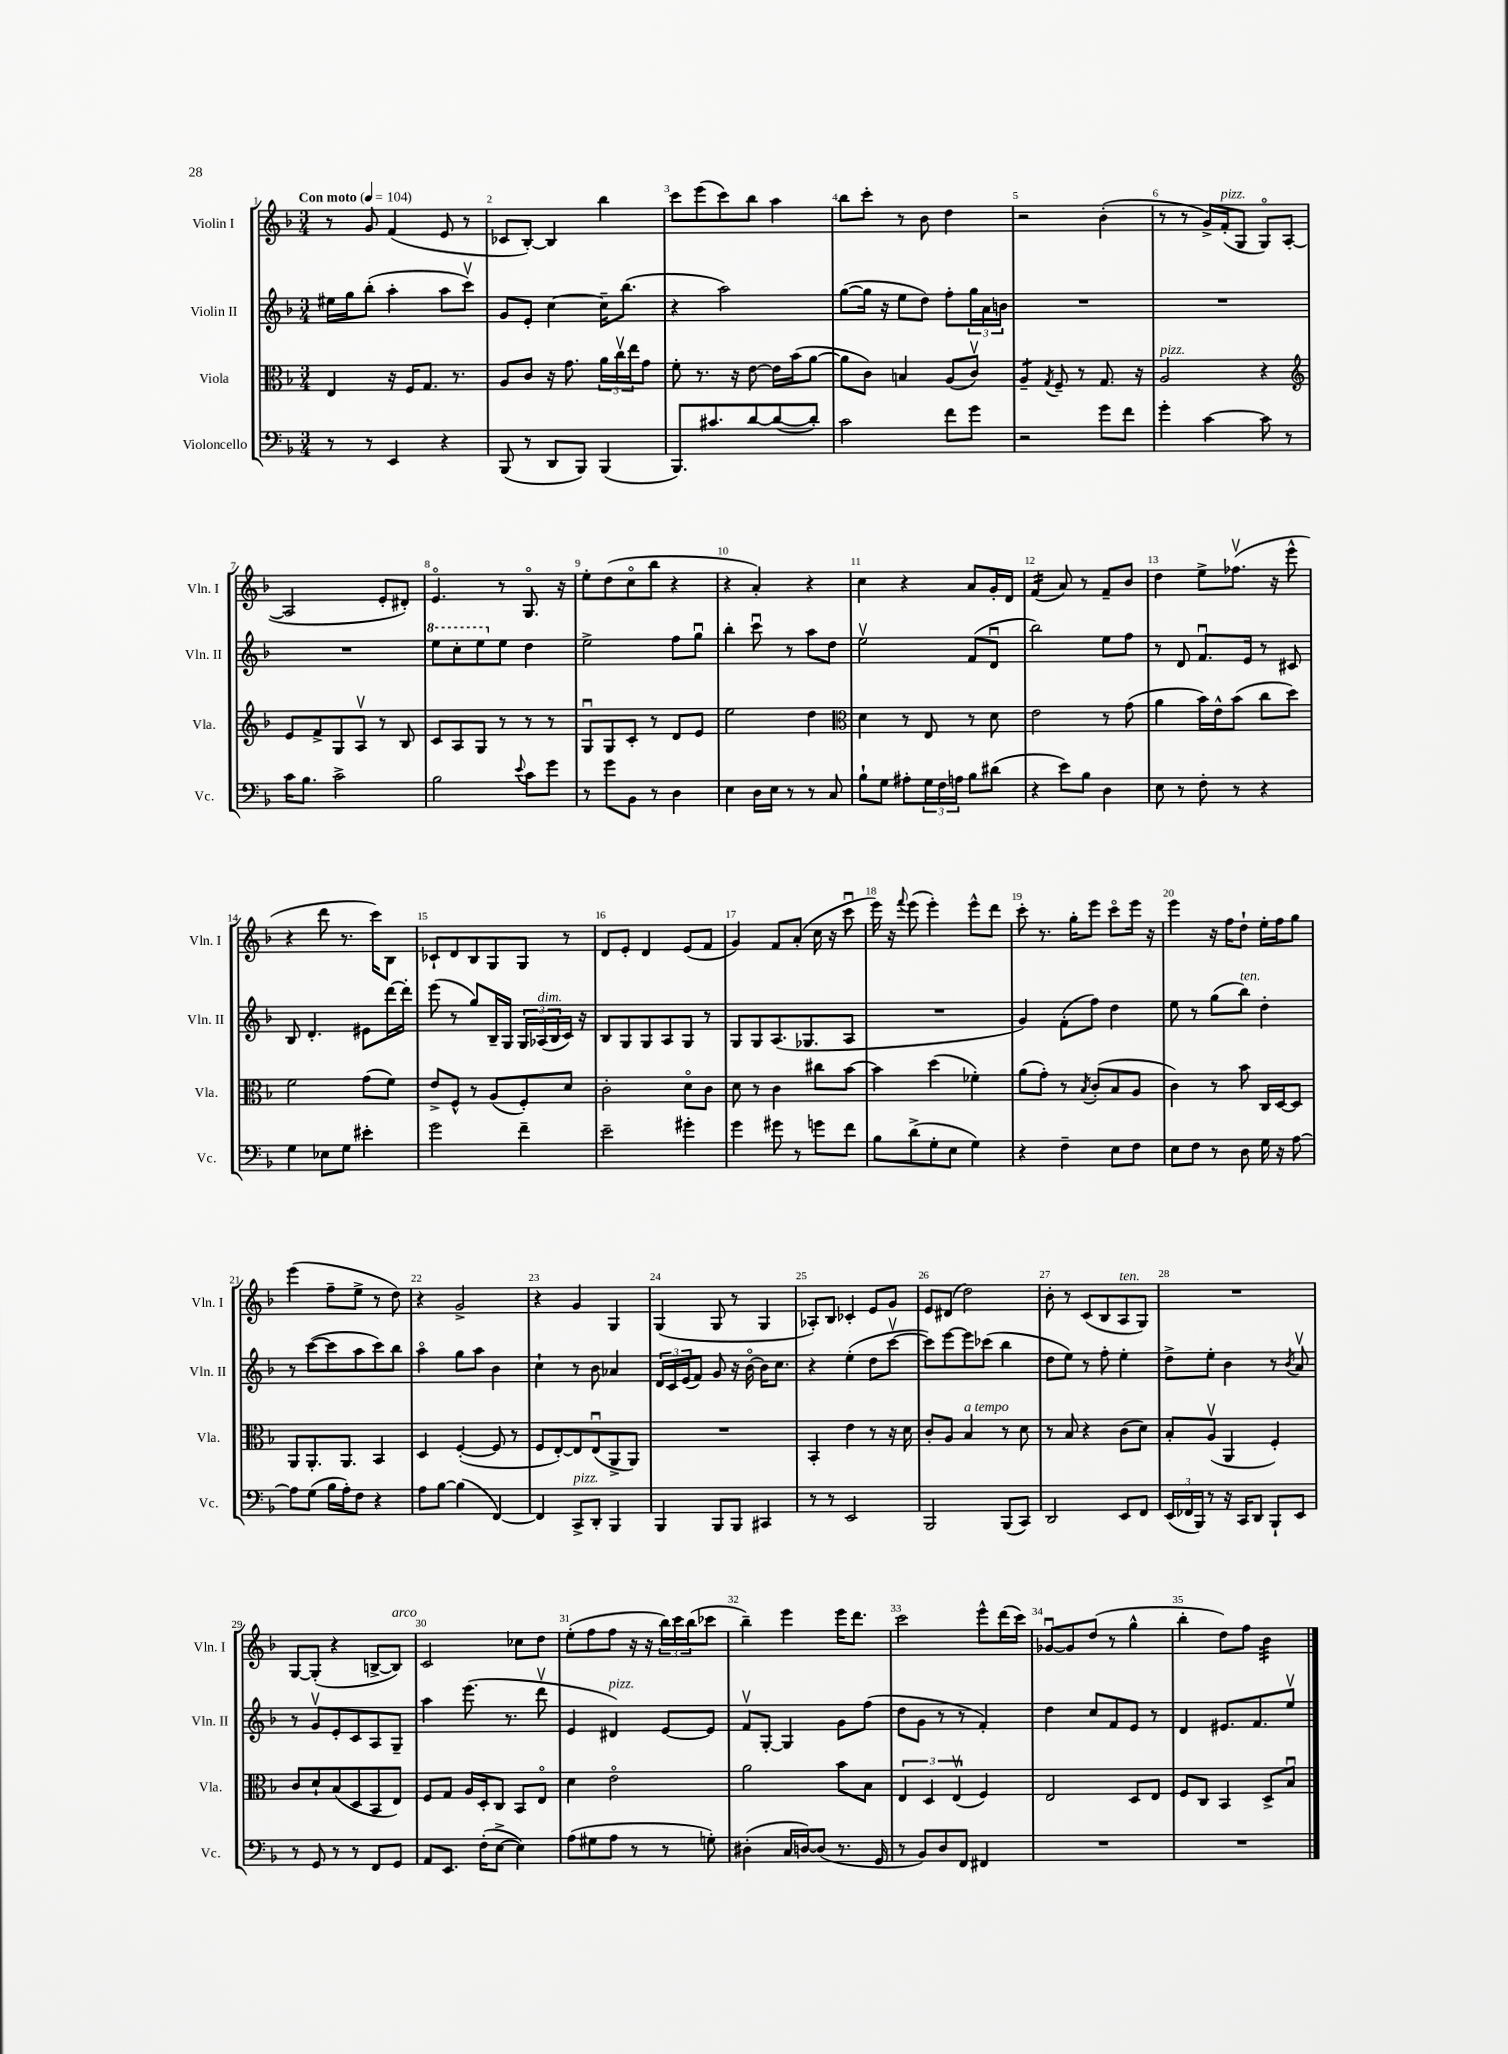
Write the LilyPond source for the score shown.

<<
\new StaffGroup <<
\new Staff = "s0" \with { instrumentName = "Violin I" shortInstrumentName = "Vln. I" } {
    \clef treble \key f \major \numericTimeSignature \time 3/4 \tempo "Con moto" 4 = 104
    r8 g'8 f'4( e'8 r8 |
    ces'8 bes8~-.) bes4 bes''4 |
    c'''8 e'''8( c'''8) bes''8 a''4 |
    bes''8 c'''8-. r8 bes'8 d''4 |
    r2 bes'4-.( |
    r8 r8 g'16->) f'16-.^\markup { \italic "pizz." }( g8 g8\flageolet) a8~( |
    a2 e'8-. dis'8-.) |
    e'4.\flageolet r8 g8.\flageolet r16 |
    e''8-. d''8( c''8\flageolet bes''8 r4 |
    r4 a'4-.) r4 |
    c''4 r4 a'8 g'16-. d'16 |
    f'4:16( a'8) r8 f'8-- bes'8 |
    d''4 e''8-> fes''8.\upbow( r16 e'''8-^ |
    r4 d'''8 r8. c'''16) bes8 |
    ces'8-! d'8 bes8 g8 g8 r8 |
    d'8 e'8-. d'4 e'8( f'8 |
    g'4) f'8 a'8-.( c''16 r16 c'''8\downbow |
    e'''16) r16 \appoggiatura { f'''8 } e'''8( e'''4-.) e'''8-^ d'''8 |
    c'''8-. r8. g''16-. e'''8 c'''8\flageolet e'''16 r16 |
    e'''4 r16 f''16 d''8-! e''16-. f''16 g''8 |
    e'''4( f''8-- e''8-> r8 d''8) |
    r4 g'2-> |
    r4 g'4 g4 |
    g4( g8 r8 g4 |
    aes8-.) bes8 ces'4-. e'8 g'8 |
    e'8 dis'8( d''2) |
    bes'8-. r8 c'8( bes8 a8^\markup { \italic "ten." } g8) |
    R2. |
    g8~ g8-.( r4 b8~-> b8^\markup { \italic "arco" }) |
    c'2 ces''8 d''8 |
    e''8-.( f''8 f''8 r16 r16 \tuplet 3/2 { bes''16) c'''16 bes''16( } ces'''8 |
    bes''4--) e'''4 e'''16 d'''8. |
    c'''2 e'''8-^ d'''16( c'''16) |
    ges'8~\downbow ges'8 d''8( r8 g''4-^ |
    bes''4-. d''8) f''8 bes'4:32 \bar "|." |
}
\new Staff = "s1" \with { instrumentName = "Violin II" shortInstrumentName = "Vln. II" } {
    \clef treble \key f \major \numericTimeSignature \time 3/4
    eis''16 g''16 bes''8-.( a''4-. a''8 c'''8\upbow) |
    g'8 e'8-. c''4~ c''16-- bes''8.( |
    r4 a''2) |
    g''8~( g''16 r16 e''8 d''8) f''8-. \tuplet 3/2 { g''16 a'16 b'16 } |
    R2. |
    R2. |
    R2. |
    \ottava #1 e'''8 c'''8-. e'''8 \ottava #0 e''8 d''4 |
    e''2-> f''8 g''8\downbow |
    bes''4-. c'''8\downbow r8 a''8 d''8 |
    e''2\upbow f'8( d'8\downbow |
    bes''2) e''8 f''8 |
    r8 d'8 f'8.\downbow e'16 r8 cis'8 |
    bes8 d'4.-. eis'8 d'''16~ d'''16-. |
    e'''8( r8 g''8) bes16-- g16 \tuplet 3/2 { g16 aes16^\markup { \italic "dim." }( bes16 } c'16) r16 |
    bes8 g8 g8 a8 g8 r8 |
    g8 g8 a8.( ges8. a8 |
    R2. |
    g'4) f'8-.( f''8) d''4 |
    e''8 r8 g''8( bes''8^\markup { \italic "ten." }) d''4-. |
    r8 c'''8~( c'''8 a''8 c'''8) bes''8 |
    a''4\flageolet g''8 a''8 bes'4 |
    c''4-! r8 bes'8 aes'4 |
    \tuplet 3/2 { d'16 c'16 e'16( } f'8) g'8 r16 bes'16~\flageolet bes'16 c''8. |
    r4 e''4-.( d''8 c'''8~\upbow |
    c'''8) e'''8~ e'''8 ces'''8( bes''4 |
    d''8 e''8) r8 f''8-. e''4-. |
    d''8-> e''8-. bes'4 r8 \acciaccatura { bes'8 } a'8\upbow |
    r8 g'8\upbow e'8-. c'8 a8 g8-- |
    a''4 e'''8.( r8. d'''8\upbow |
    e'4 dis'4^\markup { \italic "pizz." }) e'8~ e'8 |
    f'8\upbow g8~-. g4 g'8 f''8( |
    d''8 g'8 r8 r8 f'4-.) |
    d''4 c''8 f'8 e'8 r8 |
    d'4 eis'8. f'8. e''8\upbow \bar "|." |
}
\new Staff = "s2" \with { instrumentName = "Viola" shortInstrumentName = "Vla." } {
    \clef alto \key f \major \numericTimeSignature \time 3/4
    e4 r16 f16 g8. r8. |
    a8 c'8 r16 g'8. \tuplet 3/2 { a'16 c''16\upbow e''16 } g'8 |
    f'8-. r8. r16 e'8~ e'16 bes'16( a'8~ |
    a'8 c'8) b4 a8( c'8\upbow) |
    a4:8-- \acciaccatura { g8 } f8-- r8 g8. r16 |
    a2^\markup { \italic "pizz." } r4 |
    \clef treble e'8 f'8-> g8 a8\upbow r8 bes8 |
    c'8 a8 g8 r8 r8 r8 |
    g8\downbow g8 c'8-. r8 d'8 e'8 |
    e''2 d''4 |
    \clef alto d'4 r8 e8 r8 d'8 |
    e'2 r8 g'8( |
    a'4 bes'16) e'16-^ bes'8( c''8 d''8) |
    f'2 g'8( f'8) |
    e'8-> f8-^ r8 a8( f8-.) d'8 |
    c'2-. d'8\flageolet c'8 |
    d'8 r8 c'4 cis''8 bes'8~ |
    bes'4 d''4( fes'4-.) |
    a'8( g'8-.) r8 \acciaccatura { bes8 } c'8-.( bes8 a8 |
    c'4) r8 bes'8 c16 d16~ d8 |
    a,8 a,8.-. a,8. bes,4 |
    d4 f4~-.( f8 r8 |
    f8 e8~-.) e8 e8\downbow( a,8-> a,8) |
    R2. |
    bes,4-. e'4 r8 r16 d'16 |
    c'8-. a8 bes4^\markup { \italic "a tempo" } r8 d'8 |
    r8 bes8 r4 c'8( d'8) |
    bes8-. a8\upbow( a,4 f4-.) |
    c'8 d'8-! bes8( d8 bes,8 e8) |
    f8 g8 a16 d16-. c8 bes,8 e8\flageolet |
    d'4 e'2\flageolet |
    a'2 bes'8 bes8 |
    \tuplet 3/2 { e4 d4 e4\upbow( } f4) |
    e2 d8 e8 |
    f8 c8 bes,4 d8-> bes8\downbow \bar "|." |
}
\new Staff = "s3" \with { instrumentName = "Violoncello" shortInstrumentName = "Vc." } {
    \clef bass \key f \major \numericTimeSignature \time 3/4
    r8 r8 e,4 r4 |
    bes,,8( r8 d,8 bes,,8) bes,,4( |
    bes,,8.) cis'8. d'8~ d'8~( d'8-.) |
    c'2 f'8 g'8 |
    r2 g'8 f'8 |
    g'4-. c'4~ c'8 r8 |
    c'16 bes8. c'2-> |
    bes2 \appoggiatura { e'8 } c'8 g'8 |
    r8 g'8 bes,8 r8 d4 |
    e4 d16 e16 r8 r8 c8 |
    bes8-! g8 ais8-. \tuplet 3/2 { g16 f16 a16 } bes8 dis'8( |
    r4 e'8) bes8 d4 |
    e8 r8 f8-. r8 r4 |
    g4 ees8 g8 eis'4-. |
    g'2 f'4-- |
    e'2-- gis'4-. |
    g'4 gis'8 r8 g'8 f'8 |
    bes8 d'8->( g8-. e8 g4) |
    r4 f4-- e8 f8 |
    e8 f8 r8 d8 g16 r16 a8~ |
    a8 g8( bes16 a16-.) f8 r4 |
    a8 bes8~ bes4( f,4~) |
    f,4 c,8->^\markup { \italic "pizz." } d,8-. bes,,4 |
    bes,,4 bes,,8 bes,,8 cis,4 |
    r8 r8 e,2 |
    bes,,2 bes,,8( c,8) |
    d,2 e,8 f,8 |
    \tuplet 3/2 { e,16( fes,16 bes,,16) } r8 r16 c,16 d,8 bes,,8-! e,8 |
    r8 g,8 r8 r8 f,8 g,8 |
    a,8 e,8. f16-.( e8~-> e4) |
    a8( gis8 a8 r8 r8 g8-.) |
    dis4-.( c16 d16~) d8( r8. g,16 |
    r8 bes,8) d8 f,8 fis,4 |
    R2. |
    R2. \bar "|." |
}
>>
>>
\layout { \context { \Score \override BarNumber.break-visibility = ##(#f #t #t) barNumberVisibility = #all-bar-numbers-visible } }
